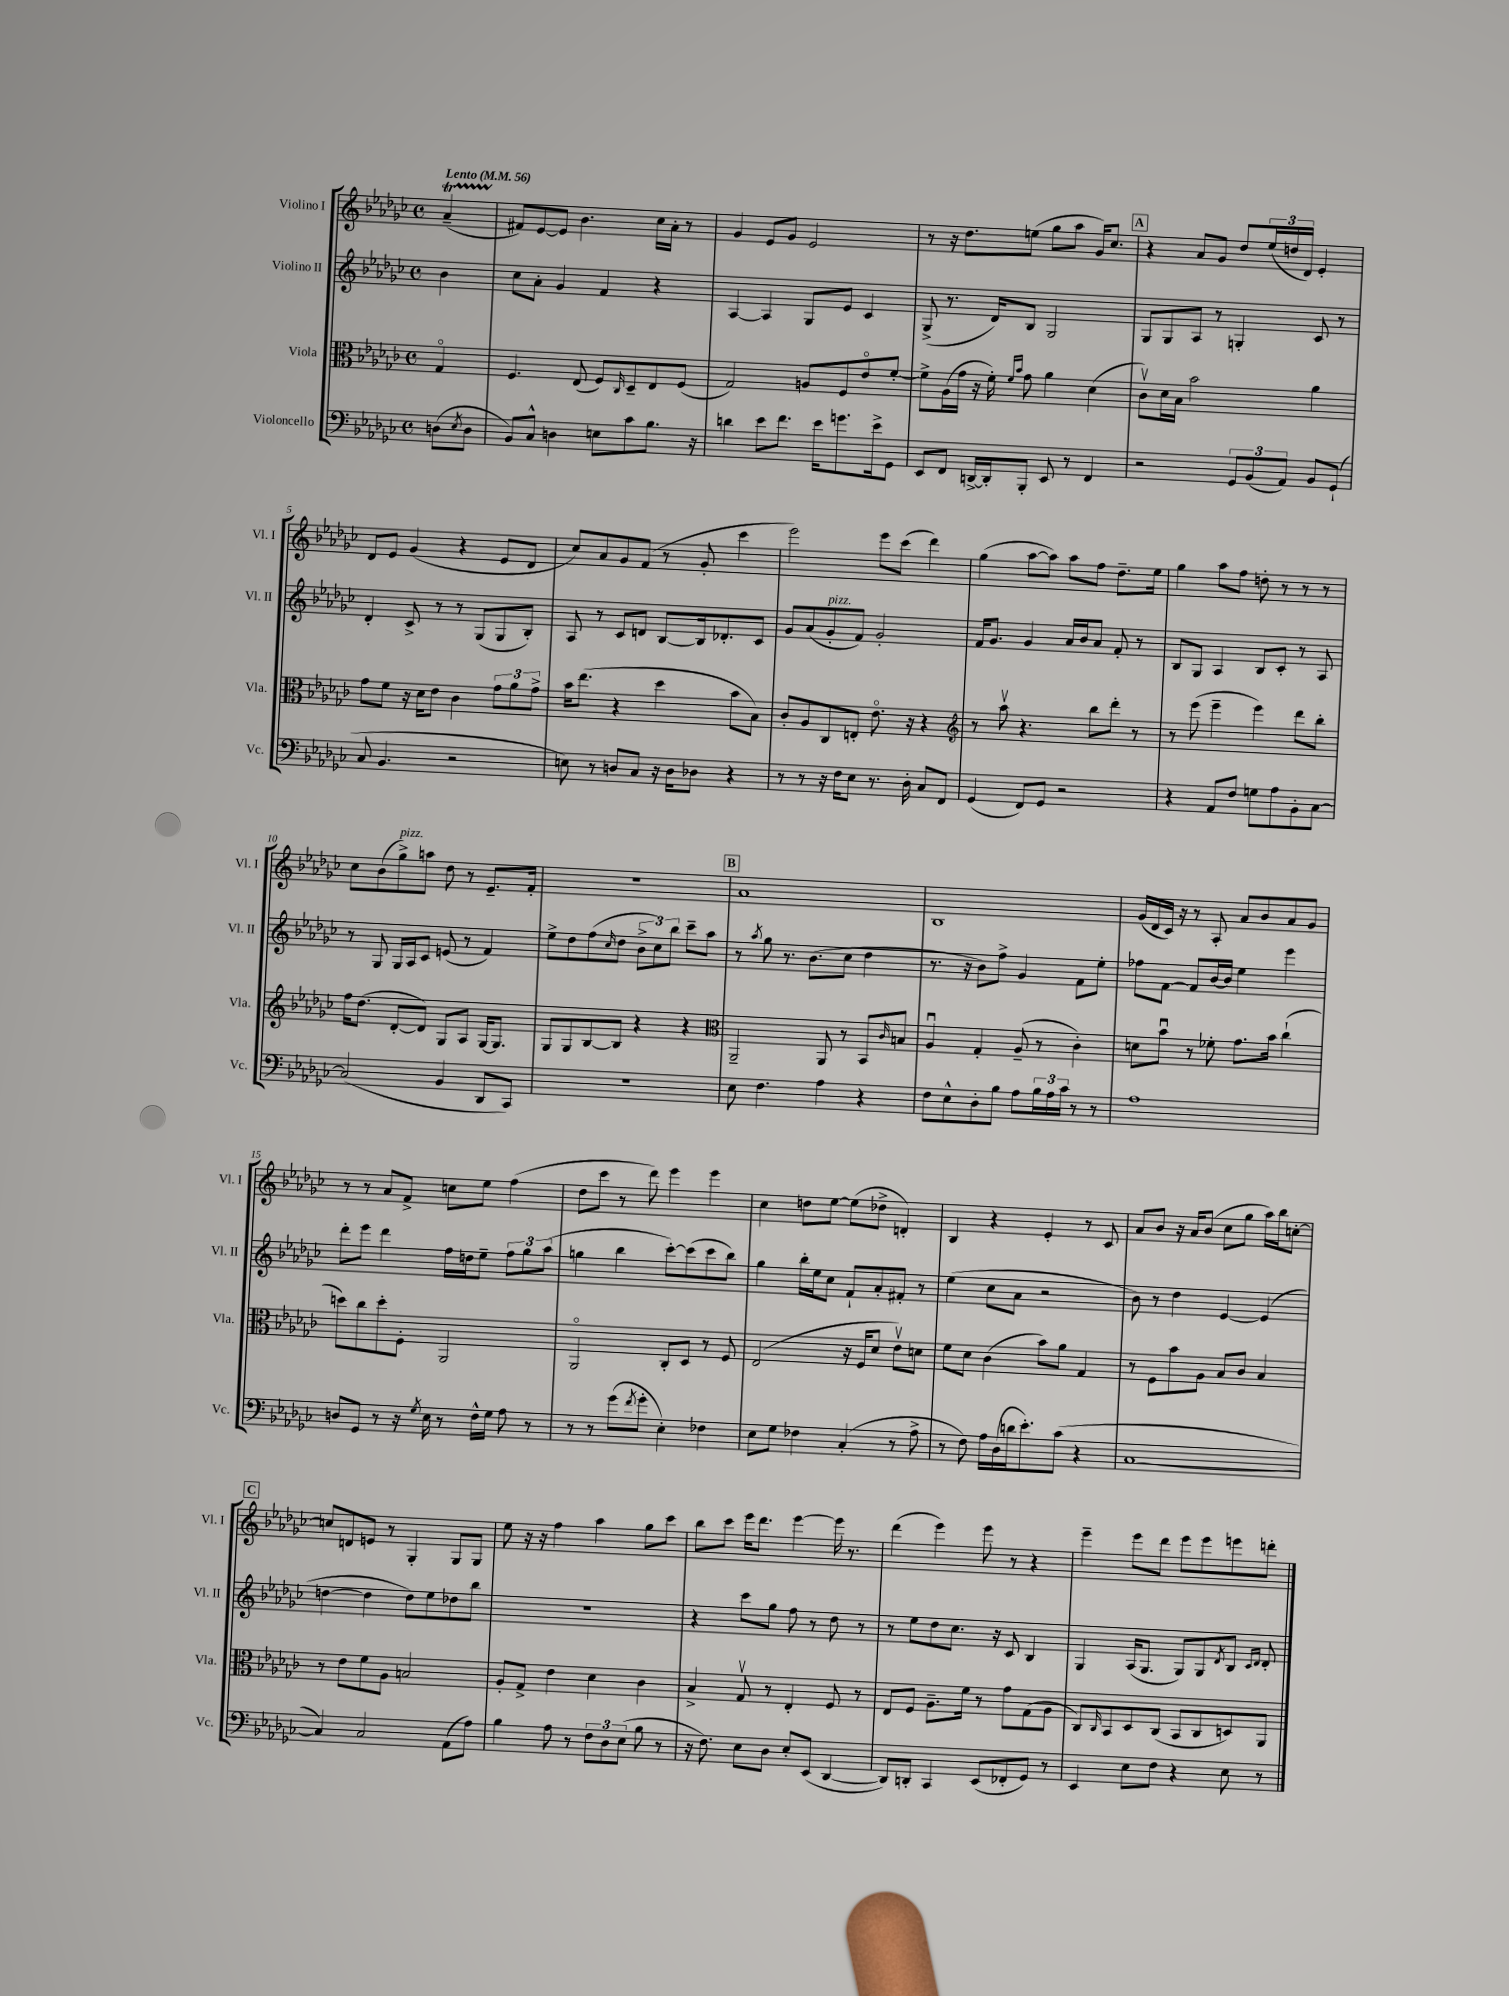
<<
\new StaffGroup <<
\new Staff = "s0" \with { instrumentName = "Violino I" shortInstrumentName = "Vl. I" } {
    \clef treble \key ges \major \defaultTimeSignature \time 4/4 \partial 4 \tempo "Lento" 4 = 56
    aes'4--\startTrillSpan( |
    fis'8\stopTrillSpan) ees'8~ ees'8 bes'4. ces''16 aes'16-. r8 |
    ges'4 ees'8 ges'8 ees'2 |
    r8 r16 des''8. e''8( ges''8 aes''8 ges'16) ces''8. |
    \mark \markup { \box "A" } r4 aes'8 ges'8 des''8 \tuplet 3/2 { ees''16( d''16 des'16) } ees'4-. |
    des'8 ees'8 ges'4( r4 ees'8 des'8 |
    ces''8) aes'8 ges'8 f'8( r8 ges'8-. ces'''4 |
    ees'''2) ees'''8 ces'''8( des'''4) |
    ges''4( aes''8~ aes''8) aes''8 f''8 des''8.-- ees''16 |
    ges''4 aes''8 f''8 d''8-. r8 r8 r8 |
    ces''8 bes'8( ges''8->^\markup { \italic "pizz." }) a''8 des''8 r8 ees'8.-- f'16-. |
    R1 |
    \mark \markup { \box "B" } aes'1 |
    bes1 |
    ges'16( des'16 ces'16) r16 r8 aes8-. aes'8 bes'8 aes'8 ges'8 |
    r8 r8 aes'8 f'8-> c''8 ees''8 f''4( |
    des''8 ces'''8 r8 des'''8) ees'''4 ees'''4 |
    ces''4 d''8 ees''8~ ees''8( des''8-> d'4-.) |
    bes4 r4 ees'4-. r8 ces'8 |
    aes'8 bes'8 r16 aes'16 bes'8( ces''8 ges''8 aes''16) bes''16 c''8~-. |
    \mark \markup { \box "C" } c''8 d'8 e'8 r8 ges4-. ges8 ges8 |
    ees''8 r16 r16 f''4 aes''4 ges''8 ces'''8 |
    bes''8 ces'''8 ees'''16 des'''8. ees'''4~ ees'''16 r8. |
    des'''4( ees'''4) ees'''8 r8 r4 |
    ees'''4-- ees'''8 des'''8 ees'''8 ees'''8 e'''8 d'''8-. \bar "|." |
}
\new Staff = "s1" \with { instrumentName = "Violino II" shortInstrumentName = "Vl. II" } {
    \clef treble \key ges \major \defaultTimeSignature \time 4/4 \partial 4
    bes'4 |
    ces''8 aes'8-. ges'4 f'4 r4 |
    aes4~ aes4 ges8 ees'8 ces'4 |
    ges8->( r8. des'16) bes8 ges2 |
    \mark \markup { \box "A" } ges8 ges8 aes8 r8 g4-. ces'8 r8 |
    des'4-. ces'8-> r8 r8 ges8( ges8 bes8-.) |
    aes8 r8 ces'8 d'8 bes8~ bes16 des'8.-. ces'8 |
    ges'8 aes'8( ges'8-.^\markup { \italic "pizz." } f'8) ges'2-. |
    f'16 ges'8. ges'4 aes'16 bes'16 aes'8 f'8-. r8 |
    bes8 ges8 aes4 bes8 ces'8-. r8 aes8 |
    r8 ges8 ges16 aes16 ces'8 e'8( r8 f'4) |
    ees''8-> des''8 f''8( \grace { ces''16 } des''8 \tuplet 3/2 { bes'8-> ces''8) bes''8 } ces'''8-- aes''8 |
    \mark \markup { \box "B" } r8 \acciaccatura { aes''8 } ges''8 r8. bes'8.( ces''8 des''4 |
    r8. r16 bes'8) f''8-> ges'4 f'8 ees''8-. |
    fes''8 f'8~ f'8 bes'16~ bes'16 ees''4 ees'''4 |
    des'''8-. ees'''8 des'''4 f''16 d''16 ees''8-- \tuplet 3/2 { f''8 ges''8 aes''8( } |
    g''4 bes''4 ces'''8~-.) ces'''8( ces'''8 bes''8) |
    ges''4 bes''16-. ees''16 ces''8 f'8-! aes'8-. fis'8-. r8 |
    ees''4( ces''8 aes'8 r2 |
    bes'8) r8 des''4 ees'4~ ees'4( |
    \mark \markup { \box "C" } d''4~ d''4 d''8) ees''8 des''8 bes''8 |
    r1 |
    r4 ces'''8 ges''8 f''8 r8 des''8 r8 |
    r8 ees''8 des''8 ces''8. r16 ces'8 bes4 |
    ges4 aes16( ges8. ges8) ges8 \acciaccatura { des'8 } bes8 \grace { ces'16 des'16 } des'8-. \bar "|." |
}
\new Staff = "s2" \with { instrumentName = "Viola" shortInstrumentName = "Vla." } {
    \clef alto \key ges \major \defaultTimeSignature \time 4/4 \partial 4
    ges4\flageolet |
    f4. ees8( f8) \grace { ces16 } des8-- ees8 f8( |
    ges2) a8 f8 ees'8\flageolet f'8~-. |
    f'8-> aes16( ges'16 r16 f'16-.) \grace { f'16 bes'16 } ges'8 aes'4 des'4( |
    \mark \markup { \box "A" } ces'8\upbow) des'16 bes16 bes'2 aes'4 |
    ges'8 f'8 r16 des'16 ees'8 ces'4 \tuplet 3/2 { ges'8 aes'8 ges'8-> } |
    bes'16 ees''8.( r4 des''4 bes'8 bes8) |
    ces'8-. aes8 ces8 e8-. ees'8.\flageolet r16 r4 |
    \clef treble r8 aes''8\upbow r4. bes''8 des'''8-. r8 |
    r8 ees'''8( ees'''4-- ees'''4) des'''8 bes''8-. |
    f''16 des''8.( des'8~-. des'8) ges8 aes8 ges16~ ges8. |
    ges8 ges8 bes8~ bes8 r4 r4 |
    \mark \markup { \box "B" } \clef alto aes,2-- aes,8 r8 bes,8 \grace { ces'16 } b8 |
    aes4\downbow ges4-. aes8--( r8 ces'4-.) |
    d'8 bes'8\downbow r8 fes'8-. ges'8. bes'16 ces''4-!( |
    d''8) ces''8 d''8-. f8-. aes,2 |
    aes,2\flageolet ces8-. des8 r8 f8 |
    ees2( r16 f16 des'8 ees'8\upbow) d'8 |
    f'8 des'8 ces'4( bes'8) aes'8 ges4 |
    r8 f8 bes'8 aes8 bes8 ces'8 bes4 |
    \mark \markup { \box "C" } r8 ees'8 f'8 aes8 b2 |
    aes8-. ges8-> ees'4 des'4 ces'4 |
    bes4-> ges8\upbow r8 ees4-. f8 r8 |
    ees8 f8 aes8.-- f'16 r8 ges'8 ges8( aes8 |
    ces8) \grace { ces16 } bes,8 des8 ces8( bes,8 ces8 d8) aes,8 \bar "|." |
}
\new Staff = "s3" \with { instrumentName = "Violoncello" shortInstrumentName = "Vc." } {
    \clef bass \key ges \major \defaultTimeSignature \time 4/4 \partial 4
    d8( \acciaccatura { ees8 } d8 |
    bes,8) ces8-^ d4 e8 ces'8 bes8. r16 |
    d'4 ees'8 f'8. ees'16 g'8. ees'16-> ges,8 |
    ees,8 f,8 d,16~-> d,16-. bes,,8-. ees,8 r8 f,4 |
    \mark \markup { \box "A" } r2 \tuplet 3/2 { ges,8 bes,8( aes,8) } bes,8 ges,8-!( |
    ces8 bes,4. r2 |
    e8) r8 d8 ces8 r16 d16 des8 r4 |
    r8 r8 r16 f16 ees8 r8. des16-. ces8 f,8 |
    ges,4( f,8) ges,8 r2 |
    r4 aes,8 f8 g8 aes8 bes,8-. ces8~ |
    ces2( bes,4 des,8 ces,8) |
    R1 |
    \mark \markup { \box "B" } ees8 f4. aes4 r4 |
    f8 ees8-^ des8-. bes8 aes8 \tuplet 3/2 { bes16 aes16 ces'16 } r8 r8 |
    aes1 |
    d8 ges,8 r8 r16 \acciaccatura { ges8 } ees16 r8 f16-^ ges16 aes8 r8 |
    r8 r8 ges'8( \acciaccatura { f'8 } ges'8-. ees4-.) fes4 |
    ees8 ges8 fes4 ces4-.( r8 aes8-> |
    r8 f8) aes16 des16( d'16 ees'8.-.) ces'8( r4 |
    ces1~ |
    \mark \markup { \box "C" } ces4) ces2 aes,8( aes8) |
    bes4 aes8 r8 \tuplet 3/2 { f8 des8 ees8( } bes8 r8 |
    r16 f8.) ees8 des8 ees8-. ees,8( des,4~ |
    des,8) d,8-. ces,4 ees,8( fes,8-. ges,8) r8 |
    ees,4 ees8 f8 r4 ees8 r8 \bar "|." |
}
>>
>>
